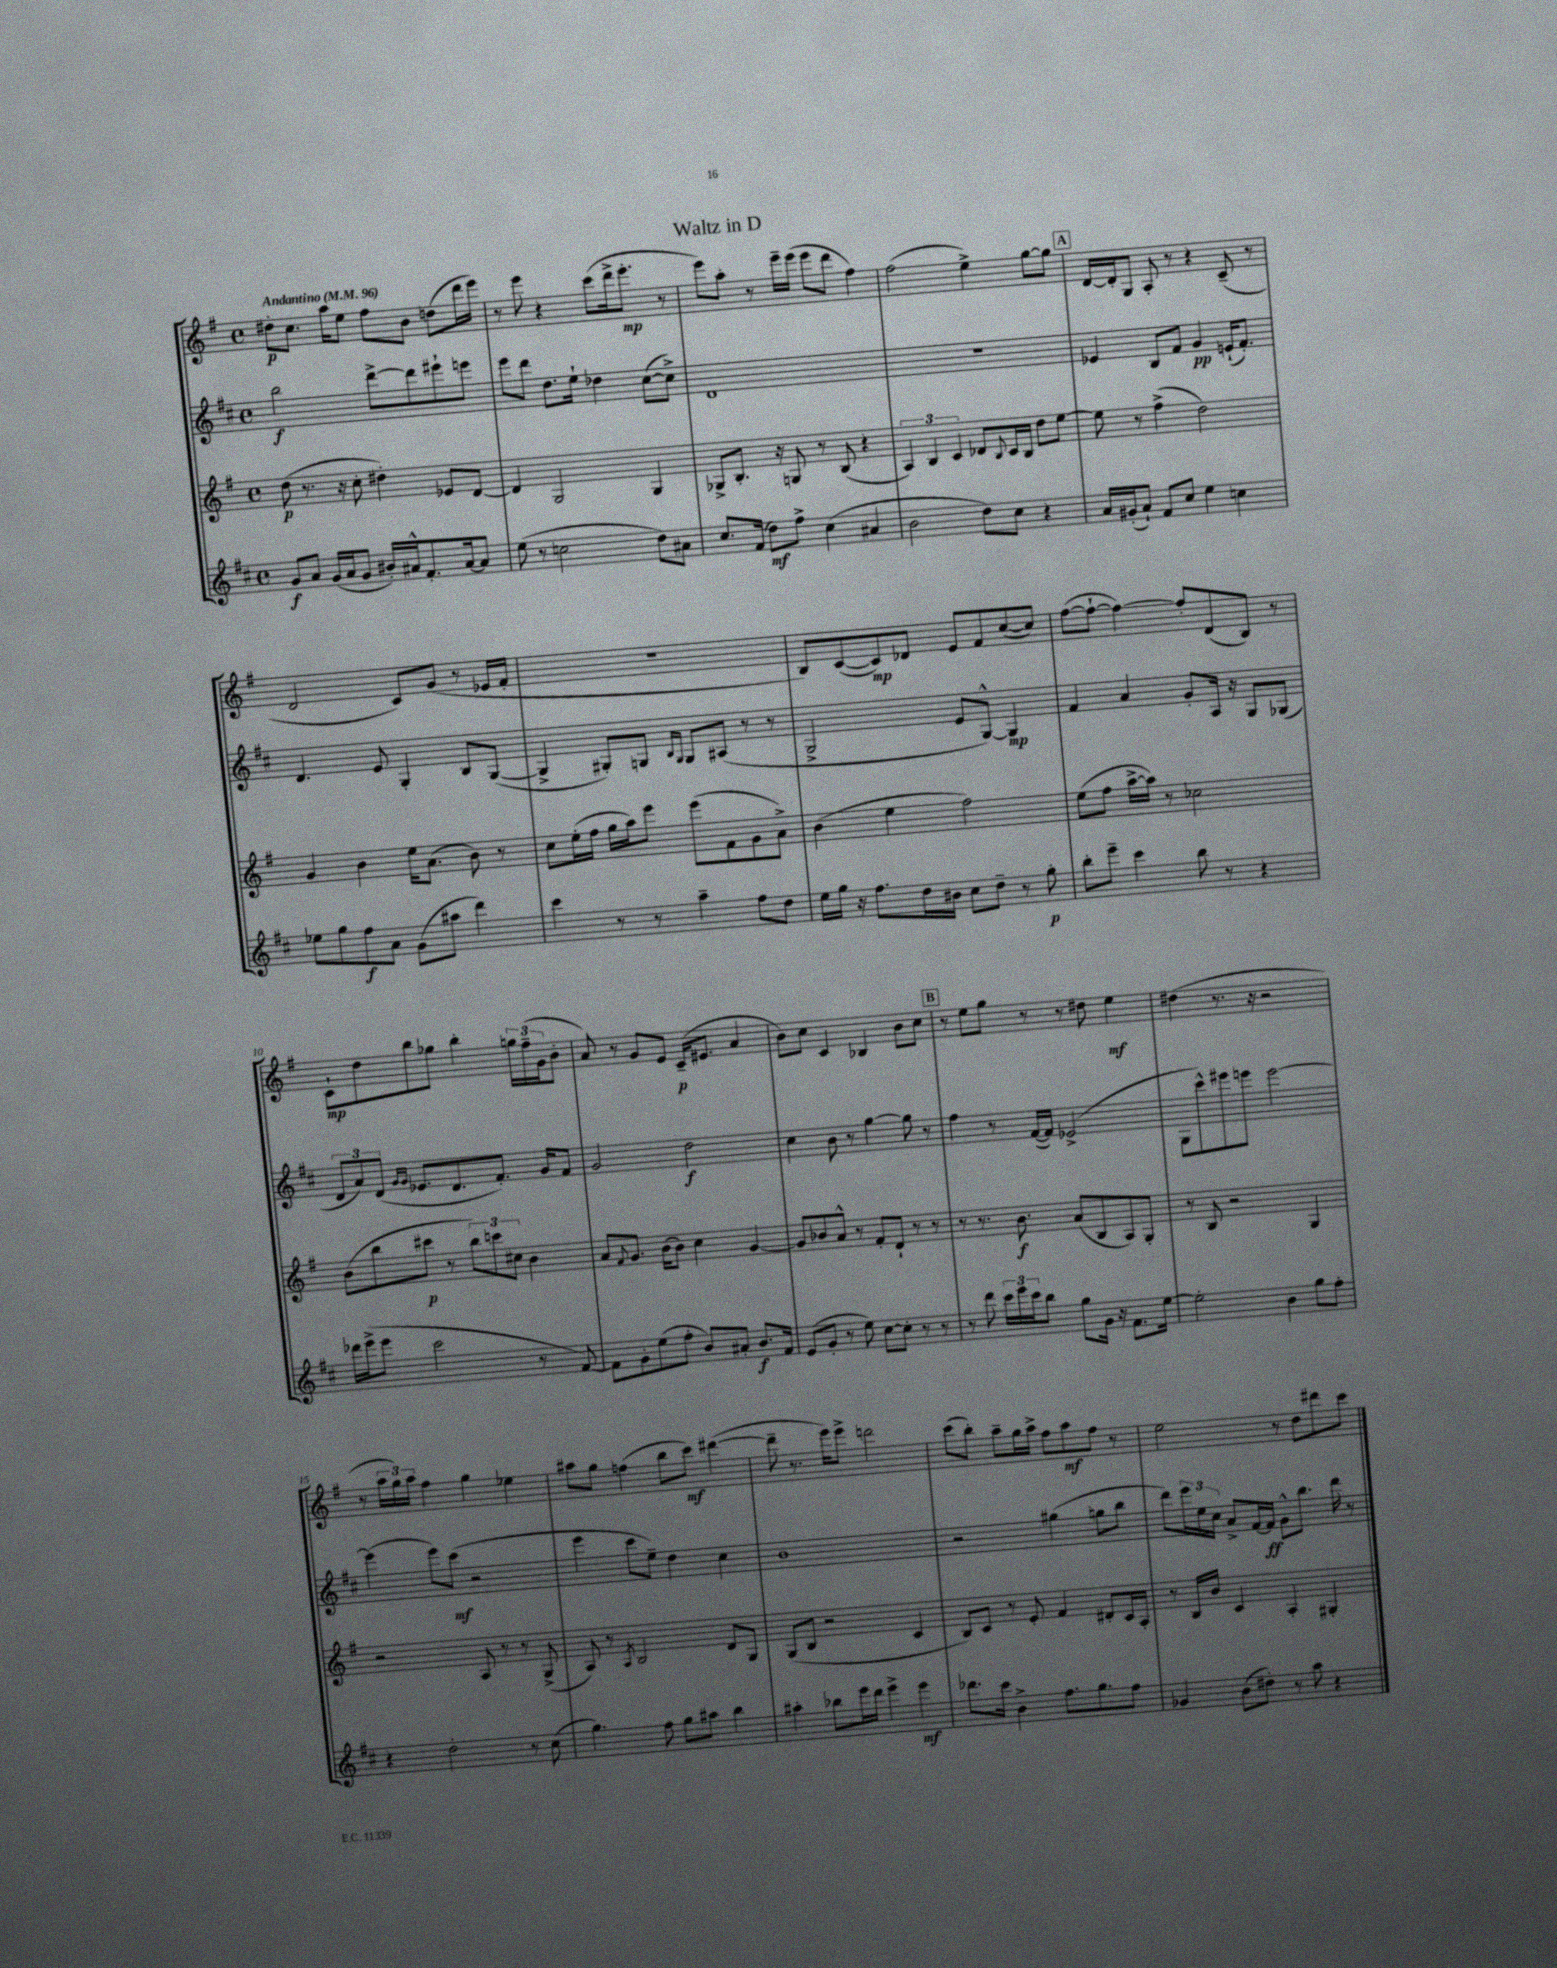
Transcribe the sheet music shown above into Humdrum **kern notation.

**kern	**kern	**kern	**kern
*staff4	*staff3	*staff2	*staff1
*clefG2	*clefG2	*clefG2	*clefG2
*k[f#c#]	*k[f#]	*k[f#c#]	*k[f#]
*M4/4	*M4/4	*M4/4	*M4/4
*met(c)	*met(c)	*met(c)	*met(c)
*MM96	*MM96	*MM96	*MM96
8g/L	(8dd\	2bb\	8dd#'\L
8a/J	8.r	.	8.cc\J
(16g/LL	.	.	.
16a/J	16r	.	16aa\LK
8g/J	8cc'\	.	8ee\J
16b#'/LL)	4dd#'\)	[8ddd^\L	8ff#\L
16a#^^/J	.	.	.
8.f#'/	.	8ddd\]	8b\J
.	8e-/L	8eee#`\	(8dd\L
[16a#/k	.	.	.
8a#/]J	[8d/J	8eee\J	16ddd\L
.	.	.	16eee\JJ)
=	=	=	=
(8ee\	4d/]	8eee\L	8r
8r	.	8ddd\J	8eee\
2cc\	2G/	8.dd\L	4r
.	.	16ee`\Jk	.
.	.	4dd-\	(8ccc\L
.	.	.	16ddd^\k
.	.	.	8.eee'\J
8dd\L)	4G/	([8cc#\L	.
8a#\J	.	8cc#^\]J)	8r
=	=	=	=
8.cc#/L	8G-^/L	1d	8eee\L)
.	8.B'/J	.	8aa'\J
(16f#/Jk	.	.	.
8dd\L)	.	.	8r
.	16r	.	.
8ff#^\J	8G/	.	16eee~\LL
.	.	.	(16eee\JJ
(4cc#\	8r	.	8eee\L
.	(8B/	.	8ddd\J
4a#/	4r	.	4ff#\)
=	=	=	=
2b\	6A/)	1r	(2ff#\
.	6B/	.	.
.	6c/	.	.
8dd\L)	8d-/L	.	4ee^\)
.	8qqB/	.	.
8cc#\J	16c/L	.	.
.	16B/JJ	.	.
4r	8dd\L	.	[8gg\L
.	[8ee\J	.	8gg\]J
=	=	=	=
16a/LL	8ee\]	4e-/	[16d/LL
(16g#'/J	.	.	16d'/]J
8a`/J)	8r	.	8G/J
8f#/L	(4ff#^\	8B/L	8A'/
8cc#/J	.	8f#/J	8r
4ee\	2dd\)	4g/	4r
4cc\	.	(16e`/LK	(8c~/
.	.	8.f#'/J)	.
.	.	.	8r
=	=	=	=
8ee-\L	4g/	4.d/	2d/
8gg\	.	.	.
8ff#\	4b\	.	.
8a\J	.	8e/	.
(8g\L	16ee\LK	4G'/	8c/L)
.	(8.a\J	.	.
8aa#\J	.	.	(8g/J
4ddd\)	8b\)	8B/L	8r
.	8r	([8G/J	16e-/LL
.	.	.	16f#'/JJ
=	=	=	=
4ccc#\	8cc\L	4G^/]	1r
.	(16ee'\L	.	.
.	16ff#\JJ	.	.
8r	16gg\LL	8G#'/L)	.
.	16aa\J)	.	.
8r	8eee\J	8G/J	.
.	.	16qqB/LL	.
.	.	16qqG/JJ	.
4aa~\	(8eee\L	8G/L	.
.	8f#\	(8A#/J	.
8ff#\L	8g\	8r	.
8dd\J	8a^\J)	8r	.
=	=	=	=
16ee\LL	(4b\	2G^/	8B/L)
16gg\JJ	.	.	.
16r	.	.	([8c/
8.ff#\L	.	.	.
.	4ee\	.	8c/])
16dd\L	.	.	8d-/J
16b#\JJ	.	.	.
8cc#\L	2ff#\)	8e/L	8e/L
8dd~\J	.	[8G^^/J)	8f#/
8r	.	4G/]	([8cc/
8gg'\	.	.	8cc/]J)
=	=	=	=
8bb'\L	(8ee\L	4f#/	([8ff#\L
8eee~\J	8ff#\J	.	8ff#`\_J
4ccc#\	[16aa^\LL	4a/	4ff#\_)
.	16aa\]JJ)	.	.
.	8r	.	.
8bb\	2cc-\	8g'/L	8ff#'/]L
8r	.	16A/Jk	(8d/
.	.	16r	.
4r	.	8G/L	8B/J)
.	.	(8G-/J	8r
=	=	=	=
16ddd-\LL	(8b\L	12d/L	8c`\L
(16eee^\J	.	.	.
.	.	12a/)	.
8eee\J	8bb\	.	8dd\
.	.	(12d/J	.
.	.	16qqg/LL	.
.	.	16qqg/JJ	.
2ccc#\	8ccc#\J	8.e-/L	8bb\
.	8r	.	8gg-\J
.	.	8.d/	.
.	12bb\L)	.	4bb'\
.	12ccc\	.	.
.	.	8.f#'/J)	.
.	12cc#\J	.	.
8r	4b\	.	24gg\LL
.	.	.	(24ff#~\
.	.	16g/LK	.
.	.	.	24g\J
[8f#/)	.	8f#/J	8b'\J
=	=	=	=
8f#\]L	8a/L	2g/	8a/)
.	8qqf#/	.	.
8g'\	8.g/J	.	8r
(8ee\	.	.	8g/L
.	(16b\LK	.	.
8ff#'\J	8b\J)	.	8e/J
8b/L)	4cc\	2dd\	(16c~/LK
.	.	.	8.e#/J
8a#'/J	.	.	.
8.b/L	[4g/	.	4a/
16f#/Jk	.	.	.
=	=	=	=
(8e/L	8g/]L	4cc#\	8b\L)
8g'/J	8b-/	.	8cc\J
8r	8a^^/J	8b\	4c/
8ee\)	8r	8r	.
[8cc#\L	8f#'/L	[4gg\	4B-/
8cc#'\]J	8d`/J	.	.
8r	8r	8gg\]	8b\L
8r	8r	8r	8cc\J
=	=	=	=
8r	8r	4ff#\	8r
8ddd\	8.r	.	8ee\L
24ccc#\LL	.	8r	8gg\J
24eee\	.	.	.
.	8.b\	.	.
24ccc#\J	.	.	.
8bb\J	.	([16f#/LL	8r
.	.	16f#/]JJ)	.
8gg\L	(8a/L	(2e-^/	8r
16g\Jk	8B/	.	8dd#\
16r	.	.	.
8.f#\L	8A/)	.	4ee\
.	8G'/J	.	.
[16ee\Jk	.	.	.
=	=	=	=
2ee'\]	8r	8G\L	(4dd#\
.	8B/	8ccc#^^\)	.
.	2r	8eee#\	8.r
.	.	8eee\J	.
.	.	.	16r
4b\	.	[2eee\	2r
8gg\L	4G/	.	.
8ff#'\J	.	.	.
=	=	=	=
4r	2r	(4eee\]	8r
.	.	.	24aa\LL
.	.	.	24gg\)
.	.	.	24aa\JJ
2dd'\	.	8eee\L)	4ff#\
.	.	(8ccc#\J	.
.	8A/	2r	4gg\
.	8r	.	.
8r	8r	.	4ee-\
(8cc#\	(8G^/	.	.
=	=	=	=
4.gg\)	8A/)	4eee\	8aa#\L
.	8r	.	8gg\J
.	8qA/	.	.
.	2B/	8ccc#\L	(4ff\
8ff#\	.	8ee~\J)	.
8gg\L	.	4dd\	8bb\L
8aa#\J	.	.	8ccc\J)
4bb\	8d/L	4cc#\	([4ddd#\
.	8G/J	.	.
=	=	=	=
4aa#'\	(8G/L	1b	8ddd#~\]
.	8B/J	.	8.r
8bb-\L	2r	.	.
.	.	.	16eee\LK)
16eee\L	.	.	8eee^\J
16ddd\JJ	.	.	.
4eee^\	.	.	2ddd\
4eee\	4c/	.	.
=	=	=	=
8.ddd-\L	8B/L)	2r	(8ccc\L
.	8c/J	.	8bb'\J)
16ccc#\Jk	.	.	.
4b^\	8r	.	8aa~\L
.	8e'/	.	16gg\L
.	.	.	16aa^\JJ
8.ff#\L	4f#/	(4gg#\	8ff#\L
.	.	.	8aa\
8.gg\	.	.	.
.	8d#'/L	8gg\L	8ff#\J
8ff#\J	16c/L	8bb\J	8r
.	16A'/JJ	.	.
=	=	=	=
4g-/	8r	8ddd\L)	2ee\
.	16B/LL	24eee\L	.
.	.	24ee\	.
.	16b/JJ	.	.
.	.	24cc#\JJ	.
(8b\L	4c/	8a^/L	.
8dd#'\J)	.	[16f#/L	.
.	.	16f#/]JJ	.
8r	4A'/	8g^^\L	8r
8aa\	.	8.bb\J	8dd\L
4r	4G#'/	.	8ddd#\
.	.	16ddd\	.
.	.	8r	8ccc\J
==	==	==	==
*-	*-	*-	*-
